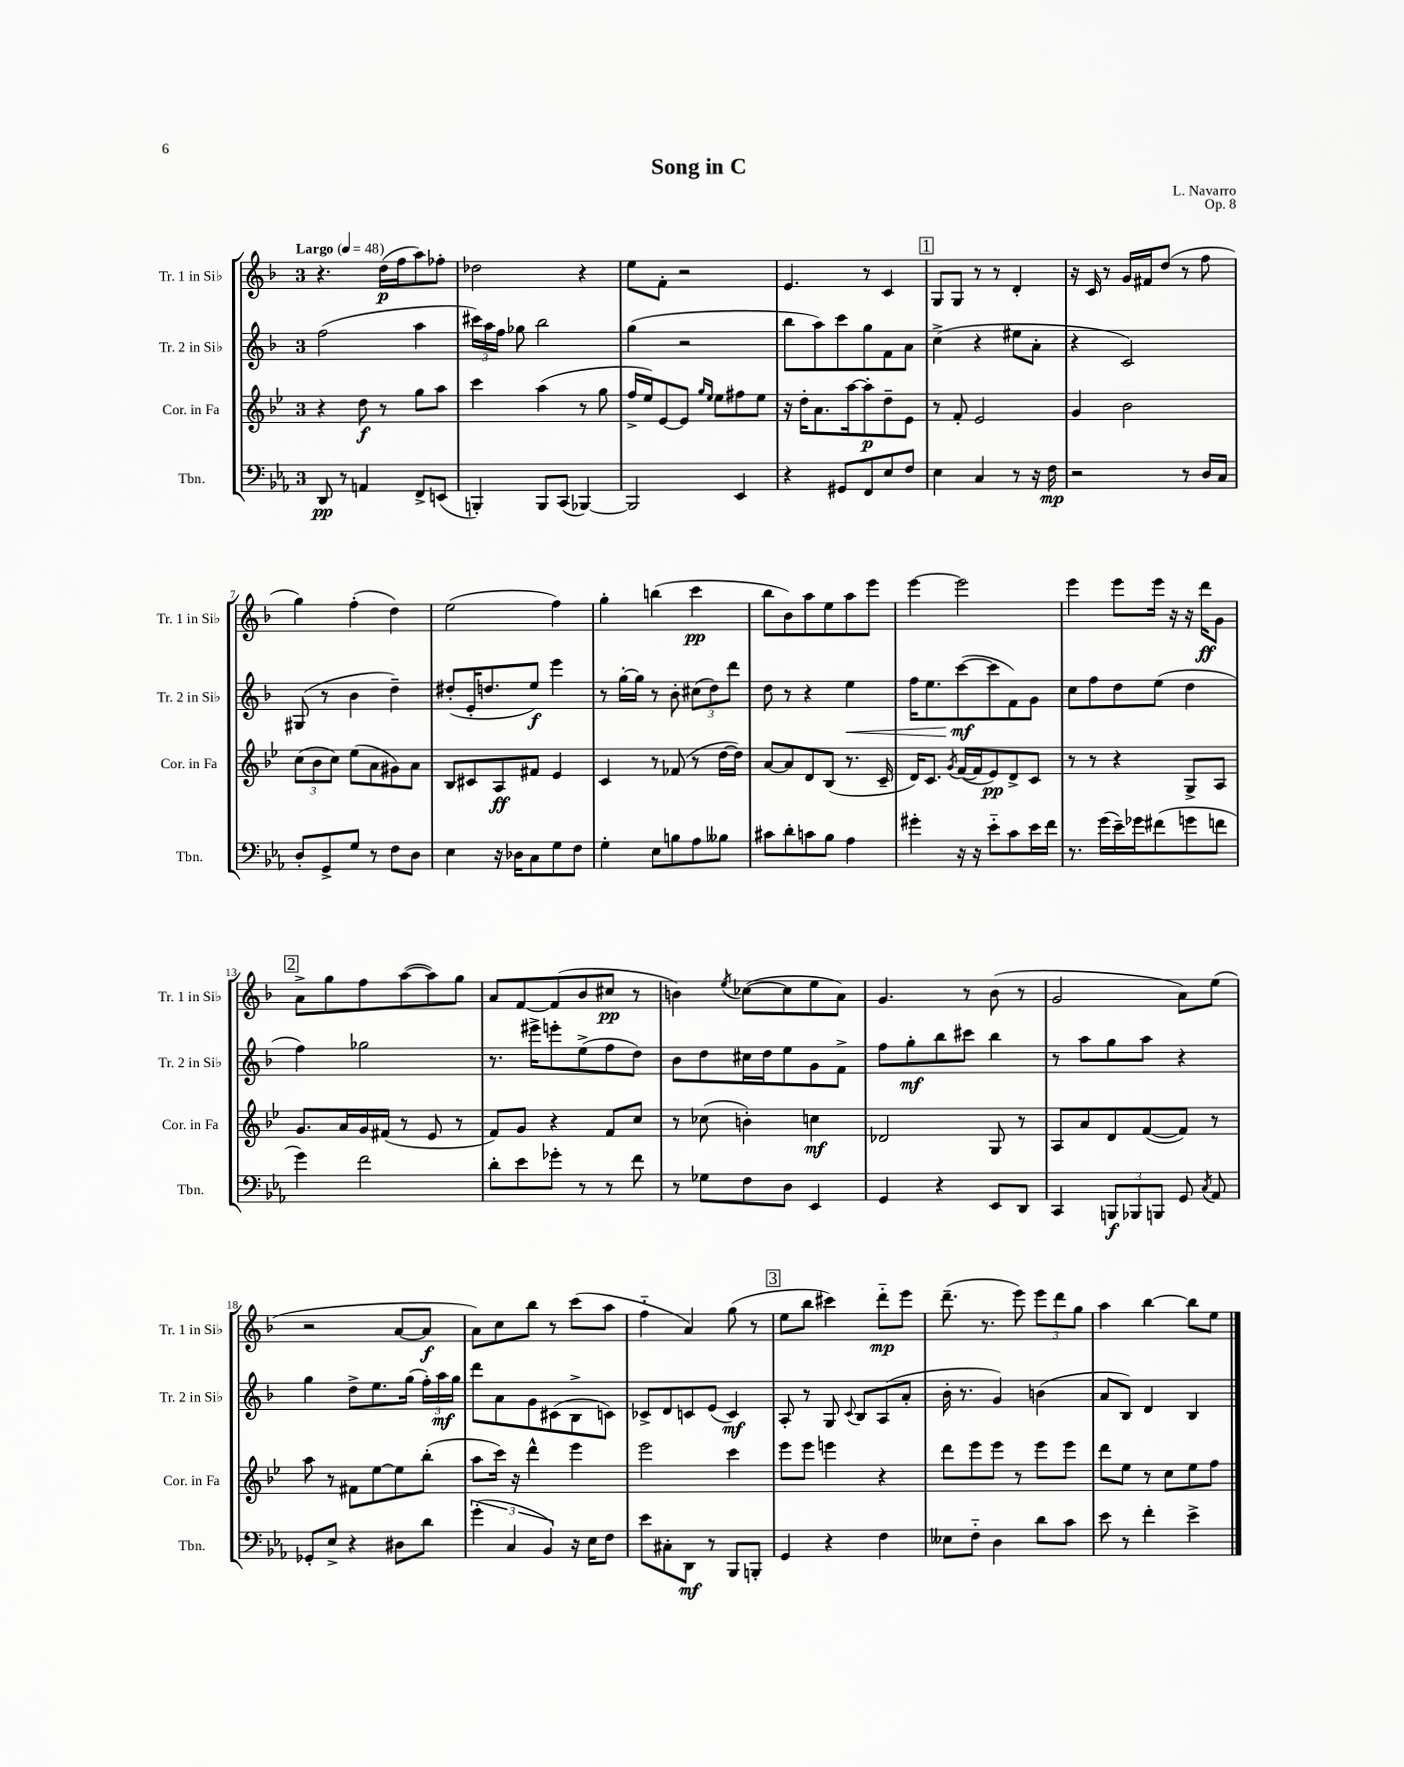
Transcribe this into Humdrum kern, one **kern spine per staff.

**kern	**kern	**kern	**kern
*staff4	*staff3	*staff2	*staff1
*clefF4	*clefG2	*clefG2	*clefG2
*k[b-e-a-]	*k[b-e-]	*k[b-]	*k[b-]
*M3/4	*M3/4	*M3/4	*M3/4
*MM48	*MM48	*MM48	*MM48
8DD/	4r	(2ff\	4.r
8r	.	.	.
4AA/	8dd\	.	.
.	8r	.	(16dd\LL
.	.	.	16ff\J
8FF^/L	8gg\L	4aa\	8aa\)
(8EE/J	8aa\J	.	8ff-'\J
=	=	=	=
4BBB'/)	4ccc\	24ccc#\LL)	2dd-\
.	.	24aa\	.
.	.	24ff\JJ	.
.	.	8gg-\	.
8BBB/L	(4aa\	2bb-\	.
(8CC/J	.	.	.
[4BBB-/)	8r	.	4r
.	8gg\	.	.
=	=	=	=
2BBB-/]	16ff^/LL	(4gg\	8ee\L
.	16ee-/J)	.	.
.	[8e-/	.	8f'\J
.	8e-/]J	2r	2r
.	16qqgg/LL	.	.
.	16qqee-/JJ	.	.
.	8ee-\L	.	.
4EE-/	8ff#\	.	.
.	8ee-\J	.	.
=	=	=	=
4r	16r	8bb-\L	4.e/
.	16dd'\LK	.	.
.	8.a\	8aa\)	.
8GG#/L	.	8ccc\	.
.	[16aa\k	.	.
8FF/	8aa'\]	8gg\	8r
8E-/	8dd~\	8f\	4c/
8F/J	8e-\J	8a\J	.
=	=	=	=
4E-\	8r	(4cc^\	8G/L
.	8f'/	.	8G/J
4C/	2e-/	4r	8r
.	.	.	8r
8r	.	8ee#\L	4d'/
16r	.	8a'\J	.
16F\	.	.	.
=	=	=	=
2r	4g/	4r	16r
.	.	.	16c/
.	.	.	8r
.	2b-\	2c/)	16g/LL
.	.	.	16f#/J
.	.	.	(8dd/J
8r	.	.	8r
16D/LL	.	.	8ff\
16C/JJ	.	.	.
=	=	=	=
8D'/L	(12cc\L	(8G#/	4gg\)
.	12b-\	.	.
8GG^/	.	8r	.
.	12cc\J)	.	.
8G/J	(8ee-\L	4b-\	(4ff'\
8r	8a\	.	.
8F\L	8g#\)	4dd~\)	4dd\)
8D\J	8a\J	.	.
=	=	=	=
4E-\	8B-/L	(8dd#'/L	(2ee\
.	8c#/	16e'/K	.
.	.	8.dd/	.
16r	8A/	.	.
16D-\LK	.	.	.
8C\	8f#/J	8ee/J)	.
8G\	4e-/	4eee\	4ff\)
8F\J	.	.	.
=	=	=	=
4G'\	4c/	8r	4gg'\
.	.	[16gg'\LL	.
.	.	16gg\]JJ	.
8E-\L	8r	8r	(4bb\
8B\	(8f-/	8b-'\	.
8A-\	8r	(12cc#\L	4ccc\
.	.	12dd\)	.
8B--\J	[16dd\LL	.	.
.	.	12ddd\J	.
.	16dd\]JJ)	.	.
=	=	=	=
8c#\L	[8a/L	8dd\	8bb-\L
8d'\	8a/]	8r	8b-\)
8c\	8d/	4r	8aa\
8B-\J	(8B-/J	.	8ee\
4A-\	8.r	4ee\	8aa\
.	.	.	8eee\J
.	16c~/	.	.
=	=	=	=
4g#'\	16d/LK)	16ff\LK	[4eee\
.	8.c/J	8.ee\	.
.	8qg/	.	.
16r	([16f/LL	([8ccc\	2eee\]
16r	16f/]J	.	.
8e-'~\L	8e-/)	8ccc\]	.
8c\	8d^/	8f\)	.
16e-\L	8c/J	8g\J	.
16f\JJ	.	.	.
=	=	=	=
8.r	8r	8cc\L	4eee\
.	8r	8ff\	.
(16g\LL	.	.	.
16e-~\)	4r	8dd\	8eee\L
16g-\J	.	.	.
(8f#\	.	(8ee\J	16eee\Jk
.	.	.	16r
8g\	8G^/L	4dd\	16r
.	.	.	16ddd\LK
8f\J	8A/J	.	8g\J
=	=	=	=
4g\)	8.g/L	4ff\)	8a^\L
.	.	.	8gg\
.	16a/L	.	.
2f\	16g/	2gg-\	8ff\
.	(16f#/JJ	.	.
.	8r	.	([8aa\
.	8e-/	.	8aa\])
.	8r	.	8gg\J
=	=	=	=
8d'\L	8f/L)	8.r	8a/L
8e-\	8g/J	.	[8f/
.	.	16eee#^\LK	.
8g-'\J	4r	8eee'\	(8f/]
8r	.	(8ee^\	8b-/
8r	8f/L	8ff\	8cc#/J
8f\	8cc/J	8dd\J)	8r
=	=	=	=
8r	8r	8b-\L	4b\)
8G-\L	(8cc-\	8dd\	.
.	.	.	8qee/
8F\	4b'\)	16cc#\L	([8cc-\L
.	.	16dd\J	.
8D\J	.	8ee\	8cc-\]
4EE-/	4cc\	8g\	8ee\
.	.	8f^\J	8a\J)
=	=	=	=
4GG/	2d-/	8ff\L	4.g/
.	.	8gg'\	.
4r	.	8bb-\	.
.	.	8ccc#\J	8r
8EE-/L	8G/	4bb-\	(8b-\
8DD/J	8r	.	8r
=	=	=	=
4CC/	8A/L	8r	2g/
.	8a/	8aa\L	.
12BBB/L	8d/	8gg\	.
12BBB-/	.	.	.
.	([8f/	8aa\J	.
12BBB/J	.	.	.
8GG/	8f/]J)	4r	8a\L)
8qC/	.	.	.
8AA-/	8r	.	(8ee\J
=	=	=	=
8GG-'/L	8aa\	4gg\	2r
8E-^/J	8r	.	.
4r	8f#\L	8dd^\L	.
.	[8ee-\	8.ee\	.
8D#\L	8ee-\]	.	[8a/L
.	.	(16gg\Jk	.
8d\J	(8bb-'\J	24ff'\LL)	8a/]J
.	.	24aa\	.
.	.	24gg\JJ	.
=	=	=	=
(6g'\	8aa\L	8ddd\L	8a\L)
.	16ccc\Jk)	8a\	8cc\
6C/	.	.	.
.	16r	.	.
.	4ddd^^\	8g\	8bb-\J
6BB-/)	.	.	.
.	.	(8c#\	8r
16r	4eee-\	8B-^\	(8ccc\L
16E-\LK	.	.	.
8F\J	.	8c\J)	8aa\J
=	=	=	=
8e-\L	2eee-\	8c-^/L	4ff'~\
8C#'\	.	8d/	.
8DD\J	.	8c/	4a/)
8r	.	(8e/J	.
8BBB-/L	4ccc\	4c/)	(8gg\
8BBB'/J	.	.	8r
=	=	=	=
4GG/	8eee-\L	8A'/	8ee\L
.	8eee-\J	8r	8bb-\J
4r	4eee\	8G/	4ccc#\)
.	.	8qqc/	.
.	.	8B-/L	.
4F\	4r	(8A/	8ddd'~\L
.	.	8a'/J	8eee\J
=	=	=	=
8E--\L	8ddd\L	16b-'\	(8.ddd~\
.	.	8.r	.
8F'~\J	8eee-\	.	.
.	.	.	8.r
4D\	8eee-\J	4g/)	.
.	8r	.	8eee\)
8d\L	8eee-\L	(4b\	12eee\L
.	.	.	12ddd\
8c\J	8eee-\J	.	.
.	.	.	12gg\J
=	=	=	=
8e-\	8ddd\L	8a/L	4aa\
8r	8ee-\J	8B-/J)	.
4f'\	8r	4d/	[4bb-\
.	8cc\L	.	.
4e-^\	8ee-\	4B-/	8bb-\]L
.	8ff\J	.	8ee\J
==	==	==	==
*-	*-	*-	*-
